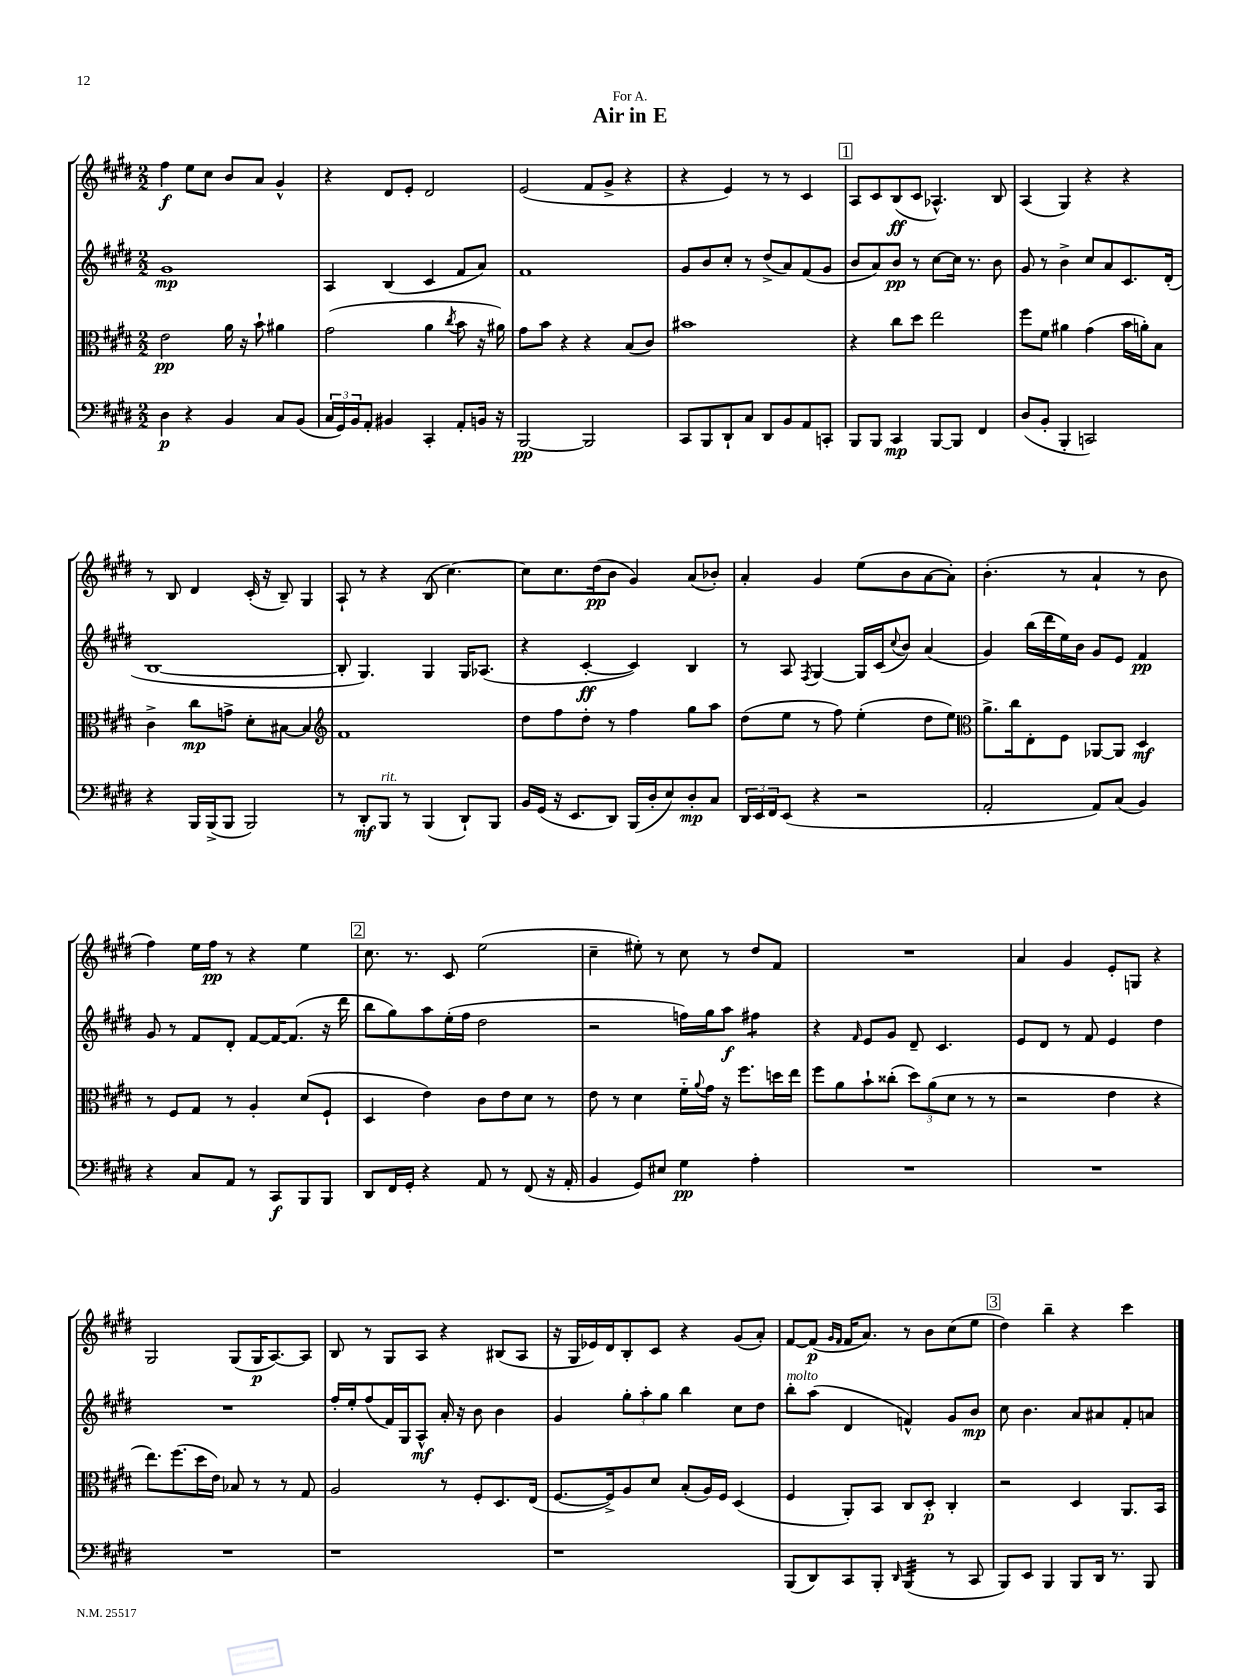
\header { title = "Air in E" dedication = "For A." }
<<
\new StaffGroup <<
\new Staff = "s0" {
    \clef treble \key e \major \numericTimeSignature \time 2/2
    fis''4\f e''8 cis''8 b'8 a'8 gis'4-^ |
    r4 dis'8 e'8-. dis'2 |
    e'2( fis'8 gis'8-> r4 |
    r4 e'4) r8 r8 cis'4 |
    \mark \markup { \box "1" } a8 cis'8 b8\ff( cis'8 aes4.-^) b8 |
    a4( gis4) r4 r4 |
    r8 b8 dis'4 cis'16-.( r16 b8--) gis4 |
    a8-! r8 r4 b8( cis''4.~) |
    cis''8 cis''8. dis''16\pp( b'8 gis'4) a'8( bes'8-.) |
    a'4-. gis'4 e''8( b'8 a'8~ a'8-.) |
    b'4.-.( r8 a'4-! r8 b'8 |
    fis''4) e''16 fis''16\pp r8 r4 e''4 |
    \mark \markup { \box "2" } cis''8. r8. cis'8 e''2( |
    cis''4-- eis''8-.) r8 cis''8 r8 dis''8 fis'8 |
    R1 |
    a'4 gis'4 e'8-. g8 r4 |
    gis2 gis8( gis16\p a8.~) a8 |
    b8 r8 gis8 a8 r4 bis8( a8 |
    r16 gis16 ees'16) dis'16 b8-. cis'8 r4 gis'8( a'8-.) |
    fis'8~ fis'8\p( \grace { gis'16 fis'16 } fis'16 a'8.) r8 b'8 cis''8( e''8 |
    \mark \markup { \box "3" } dis''4) b''4-- r4 cis'''4 \bar "|." |
}
\new Staff = "s1" {
    \clef treble \key e \major \numericTimeSignature \time 2/2
    gis'1\mp |
    a4 b4( cis'4 fis'8 a'8) |
    fis'1 |
    gis'8 b'8 cis''8-. r8 dis''8->( a'8) fis'8( gis'8 |
    \mark \markup { \box "1" } b'8 a'8) b'8\pp r8 cis''8~ cis''16 r8. b'8 |
    gis'8 r8 b'4-> cis''8 a'8 cis'8. dis'16-.( |
    b1~ |
    b8-. gis4.) gis4 gis16 aes8.( |
    r4 cis'4~-.\ff cis'4) b4 |
    r8 a8 \acciaccatura { fis8 } gis4~ gis16 cis'16( \appoggiatura { cis''8 } b'8) a'4( |
    gis'4) b''16( dis'''16 e''16) b'16 gis'8 e'8 fis'4\pp |
    gis'8 r8 fis'8 dis'8-. fis'8~ fis'16~ fis'8.( r16 dis'''16 |
    \mark \markup { \box "2" } b''8 gis''8) a''8 e''16-.( fis''16 dis''2 |
    r2 f''16) gis''16 a''8\f fis''4:8 |
    r4 \grace { fis'16 } e'8 gis'8 dis'8-- cis'4. |
    e'8 dis'8 r8 fis'8 e'4 dis''4 |
    R1 |
    fis''16-. e''16-. fis''8( fis'16) gis16 a8-^\mf a'16-. r16 b'8 b'4 |
    gis'4 \tuplet 3/2 { gis''8-. a''8-. gis''8 } b''4 cis''8 dis''8 |
    b''8-.^\markup { \italic "molto" } a''8( dis'4 f'4-^) gis'8 b'8\mp |
    \mark \markup { \box "3" } cis''8 b'4. a'8 ais'8 fis'8-. a'8 \bar "|." |
}
\new Staff = "s2" {
    \clef alto \key e \major \numericTimeSignature \time 2/2
    e'2\pp a'16 r16 b'8-! ais'4 |
    gis'2( a'4 \acciaccatura { cis''8 } b'8 r16 ais'16) |
    gis'8 b'8 r4 r4 b8( cis'8) |
    bis'1 |
    \mark \markup { \box "1" } r4 cis''8 dis''8 e''2 |
    fis''8 fis'8 ais'4 gis'4( b'16 a'16-.) b8 |
    cis'4-> cis''8\mp g'8-> dis'8-. bis8~ bis4 |
    \clef treble fis'1 |
    dis''8 fis''8 dis''8-. r8 fis''4 gis''8 a''8 |
    dis''8( e''8 r8 fis''8) e''4-.( dis''8 e''8) |
    \clef alto a'8.-> cis''16 e8-. fis8 aes,8~ aes,8 dis4\mf |
    r8 fis8 gis8 r8 a4-. dis'8( fis8-! |
    \mark \markup { \box "2" } dis4 e'4) cis'8 e'8 dis'8 r8 |
    e'8 r8 dis'4 fis'16-_ \appoggiatura { a'8 } gis'16 r16 fis''8. d''16 e''16 |
    fis''8 a'8 b'8-! cisis''8-.( \tuplet 3/2 { dis''8) a'8( dis'8 } r8 r8 |
    r2 e'4 r4 |
    e''8.) fis''8.( dis''16 e'16) bes8 r8 r8 gis8 |
    a2 r8 fis8-. dis8. e16( |
    fis8.~ fis16->) a8 dis'8 b8-.( a16) fis16 dis4( |
    fis4 a,8-.) b,8 cis8 dis8-.\p cis4-. |
    \mark \markup { \box "3" } r2 dis4 a,8. b,16 \bar "|." |
}
\new Staff = "s3" {
    \clef bass \key e \major \numericTimeSignature \time 2/2
    dis4\p r4 b,4 cis8 b,8( |
    \tuplet 3/2 { cis16 gis,16) b,16 } a,8-. bis,4 cis,4-. a,8-. b,16 r16 |
    b,,2~\pp b,,2 |
    cis,8 b,,8 dis,8-! cis8 dis,8 b,8 a,8 c,8-. |
    \mark \markup { \box "1" } b,,8 b,,8 cis,4\mp b,,8~ b,,8 fis,4 |
    dis8( b,8-. b,,4-. c,2) |
    r4 b,,16 b,,16->( b,,8 b,,2) |
    r8 dis,8-.\mf b,,8^\markup { \italic "rit." } r8 b,,4( dis,8-!) b,,8 |
    b,16 gis,16( r16 e,8. dis,8) b,,16( dis16-. e8) dis8-.\mp cis8 |
    \tuplet 3/2 { dis,16 e,16 fis,16 } e,8( r4 r2 |
    a,2-. a,8) cis8( b,4) |
    r4 cis8 a,8 r8 cis,8\f b,,8 b,,8 |
    \mark \markup { \box "2" } dis,8 fis,16 gis,16-. r4 a,8 r8 fis,8( r16 a,16-. |
    b,4 gis,8) eis8 gis4\pp a4-. |
    R1 |
    R1 |
    R1 |
    r1 |
    r1 |
    b,,8( dis,8) cis,8 b,,8-. \grace { dis,16 } b,,4:32( r8 cis,8 |
    \mark \markup { \box "3" } b,,8) e,8 b,,4 b,,8 dis,16 r8. b,,8 \bar "|." |
}
>>
>>
\layout { \context { \Score \remove "Bar_number_engraver" } }
